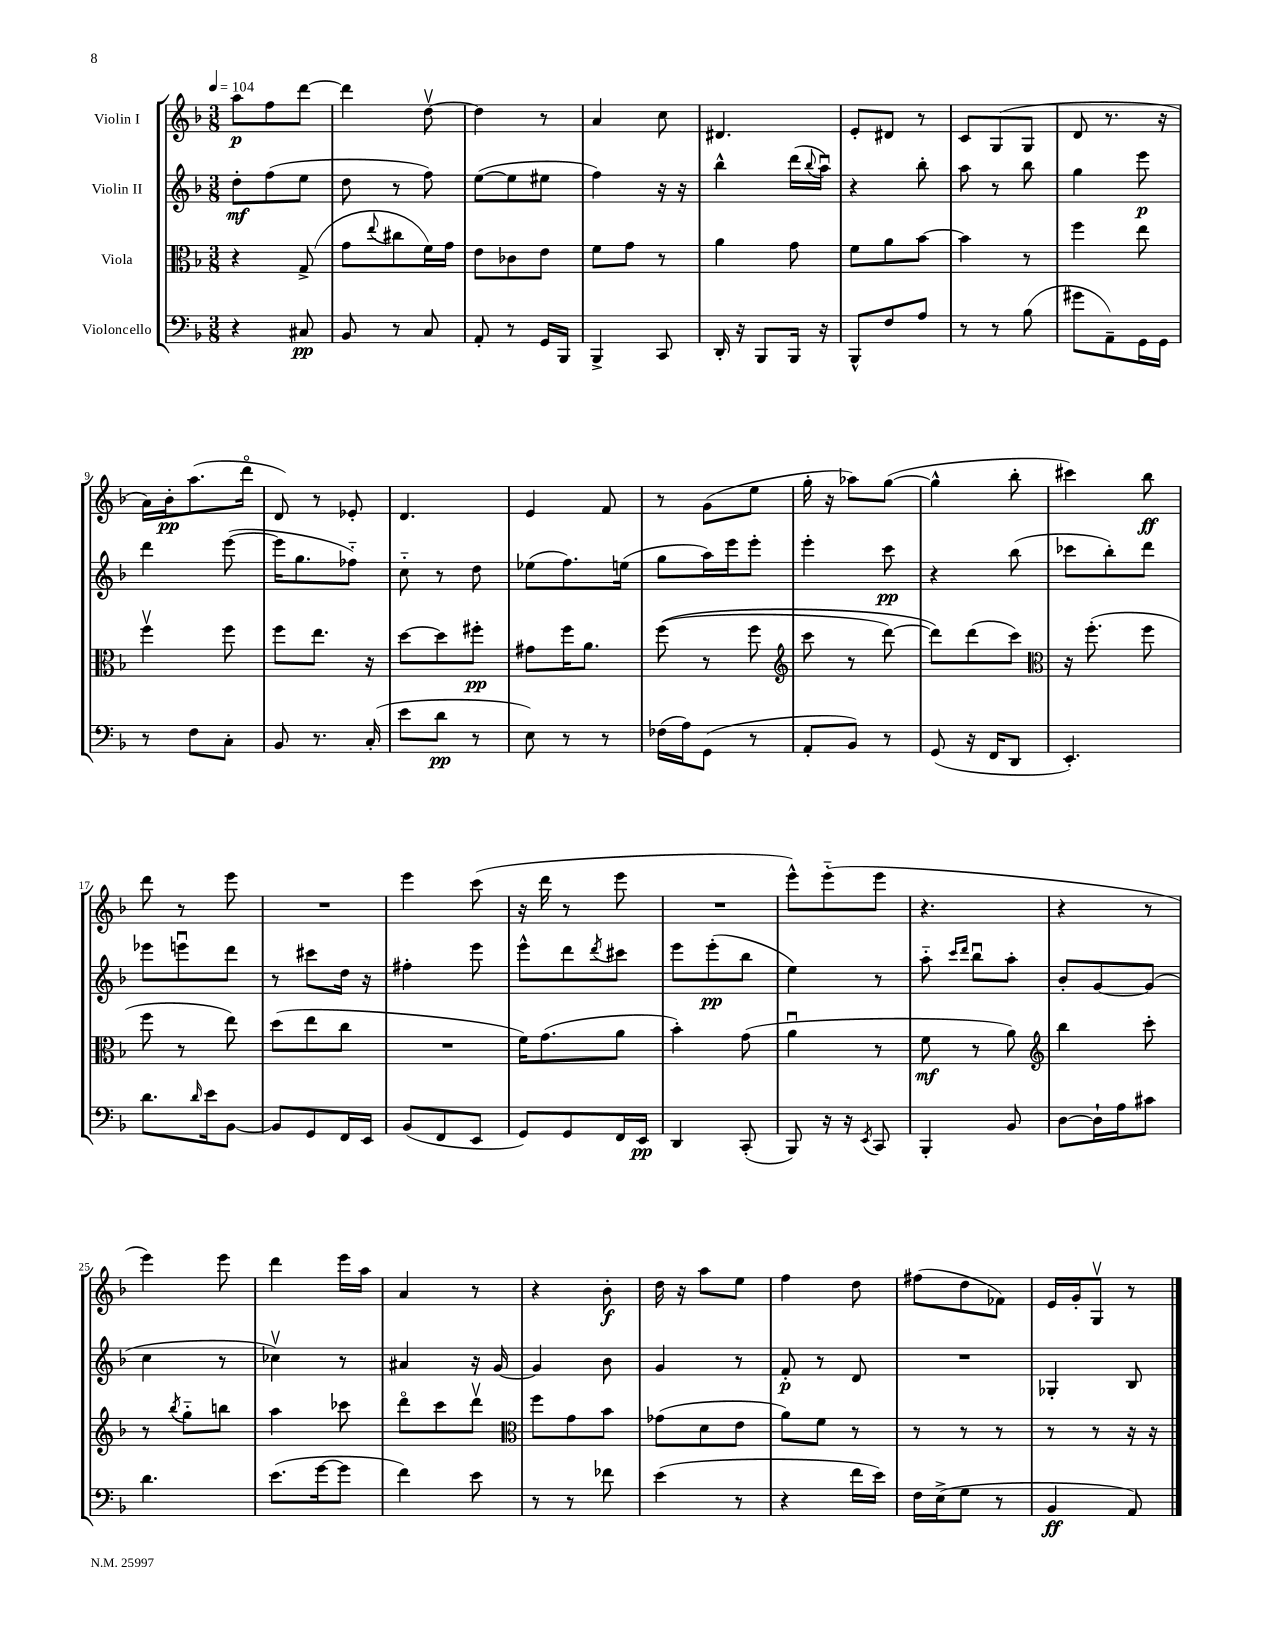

**kern	**kern	**kern	**kern
*staff4	*staff3	*staff2	*staff1
*clefF4	*clefC3	*clefG2	*clefG2
*k[b-]	*k[b-]	*k[b-]	*k[b-]
*M3/8	*M3/8	*M3/8	*M3/8
*MM104	*MM104	*MM104	*MM104
4r	4r	8dd'\L	8aa\L
.	.	(8ff\	8ff\
8C#/	(8G^/	8ee\J	[8ddd\J
=	=	=	=
8BB-/	8g\L	8dd\	4ddd\]
.	8qqee/	.	.
8r	8cc#\	8r	.
8C/	16f\L)	8ff\)	[8ddv\
.	16g\JJ	.	.
=	=	=	=
8AA'/	8e\L	([8ee\L	4dd\]
8r	8c-\	8ee\]	.
16GG/LL	8e\J	8ee#\J	8r
16BBB-/JJ	.	.	.
=	=	=	=
4BBB-^/	8f\L	4ff\)	4a/
.	8g\J	.	.
8CC/	8r	16r	8cc\
.	.	16r	.
=	=	=	=
16DD'/	4a\	4bb-^^\	4.d#/
16r	.	.	.
8BBB-/L	.	.	.
16BBB-/Jk	8g\	(16ddd\LL	.
.	.	8qqbb-/	.
16r	.	16aau\JJ)	.
=	=	=	=
8BBB-^^/L	8f\L	4r	8e'/L
8F/	8a\	.	8d#/J
8A/J	[8b-\J	8bb-'\	8r
=	=	=	=
8r	4b-\]	8aa\	8c/L
8r	.	8r	(8G/
(8B-\	8r	8bb-\	8G/J
=	=	=	=
8g#\L	4ff\	4gg\	8d/
8AA~\)	.	.	8.r
16GG\L	8ee\	8eee\	.
16GG\JJ	.	.	16r
=	=	=	=
8r	4ffv\	4ddd\	16a\LL)
.	.	.	16b-'\J
8F\L	.	.	(8.aa\
8C'\J	8ff\	([8eee\	.
.	.	.	16dddo\Jk
=	=	=	=
8BB-/	8ff\L	16eee\]LK	8d/)
.	.	8.gg\	.
8.r	8.ee\J	.	8r
.	.	8ff-'~\J)	8e-'/
(16C'/	16r	.	.
=	=	=	=
8e\L	[8dd\L	8cc'~\	4.d/
8d\J	8dd\]	8r	.
8r	8ff#'\J	8dd\	.
=	=	=	=
8E\)	8g#\L	(8ee-\L	4e/
8r	16ff\K	8.ff\)	.
.	8.a\J	.	.
8r	.	.	8f/
.	.	(16ee\Jk	.
=	=	=	=
(16F-\LL	&((8ff\	8gg\L	8r
16A\J)	.	.	.
(8GG\J	8r	16aa\L)	(8g\L
.	.	16eee\J	.
8r	8ff\	8eee'\J	8ee\J
=	=	=	=
*	*clefG2	*	*
8AA'/L	8ccc\	4eee'\	16gg'\
.	.	.	16r
8BB-/J)	8r	.	8aa-\L)
8r	[8ddd\)	8ccc\	([8gg\J
=	=	=	=
(8GG/	8ddd\]L&)	4r	4gg^^\]
16r	(8ddd\	.	.
16FF/LK	.	.	.
8DD/J	8ccc\J)	(8bb-\	8bb-'\
=	=	=	=
*	*clefC3	*	*
4.EE'/)	16r	8ccc-\L	4ccc#\)
.	(8.ff'\	.	.
.	.	8bb-'\)	.
.	8ff\	8ddd\J	8bb-\
=	=	=	=
8.d\L	8ff\	8eee-\L	8ddd\
.	8r	8eeeu\	8r
16qqd/	.	.	.
16e\k	.	.	.
[8BB-\J	8ee\)	8ddd\J	8eee\
=	=	=	=
8BB-/]L	(8dd\L	8r	4.r
8GG/	8ee\	8ccc#\L	.
16FF/L	8cc\J	16dd\Jk	.
16EE/JJ	.	16r	.
=	=	=	=
(8BB-/L	4.r	4ff#'\	4eee\
8FF/	.	.	.
8EE/J	.	8eee\	(8ccc\
=	=	=	=
8GG/L)	16f\LK)	8eee^^\L	16r
.	(8.g\	.	16ddd\
8GG/	.	8ddd\	8r
.	.	8qddd/	.
16FF/L	8a\J	8ccc#\J	8eee\
16EE/JJ	.	.	.
=	=	=	=
4DD/	4b-'\)	8eee\L	4.r
.	.	(8eee'\	.
(8CC'/	(8g\	8bb-\J	.
=	=	=	=
8BBB-/)	4au\	4ee\)	8eee^^\L)
16r	.	.	(8eee'~\
16r	.	.	.
8qEE/	.	.	.
8CC/	8r	8r	8eee\J
=	=	=	=
4BBB-'/	8f\	8aa'~\	4.r
.	.	16qqccc/LL	.
.	.	16qqddd/JJ	.
.	8r	8bb-u\L	.
8BB-/	8a\)	8aa'\J	.
=	=	=	=
*	*clefG2	*	*
[8D\L	4bb-\	8b-'/L	4r
16D`\]L	.	[8g/	.
16A\J	.	.	.
8c#\J	8ccc'\	(8g/]J	8r
=	=	=	=
4.d\	8r	4cc\	4eee\)
.	8qbb-/	.	.
.	8gg'~\L	.	.
.	8bb\J	8r	8eee\
=	=	=	=
(8.e\L	4aa\	4cc-v\)	4ddd\
[16g\k	.	.	.
8g\]J	8ccc-\	8r	16eee\LL
.	.	.	16aa\JJ
=	=	=	=
4f\)	8dddo\L	4a#/	4a/
.	8ccc\	.	.
8e\	8dddv\J	16r	8r
.	.	[16g/	.
=	=	=	=
*	*clefC3	*	*
8r	8ff\L	4g/]	4r
8r	8g\	.	.
8f-\	8b-\J	8b-\	8b-'\
=	=	=	=
(4e\	(8g-\L	4g/	16dd\
.	.	.	16r
.	8d\	.	8aa\L
8r	8e\J	8r	8ee\J
=	=	=	=
4r	8a\L)	8f'/	4ff\
.	8f\J	8r	.
16f\LL	8r	8d/	8dd\
16e\JJ)	.	.	.
=	=	=	=
16F\LL	8r	4.r	(8ff#\L
(16E^\J	.	.	.
8G\J	8r	.	8dd\
8r	8r	.	8f-\J)
=	=	=	=
4BB-/	8r	4G-'/	16e/LL
.	.	.	16g'/J
.	8r	.	8Gv/J
8AA/)	16r	8B-/	8r
.	16r	.	.
==	==	==	==
*-	*-	*-	*-
